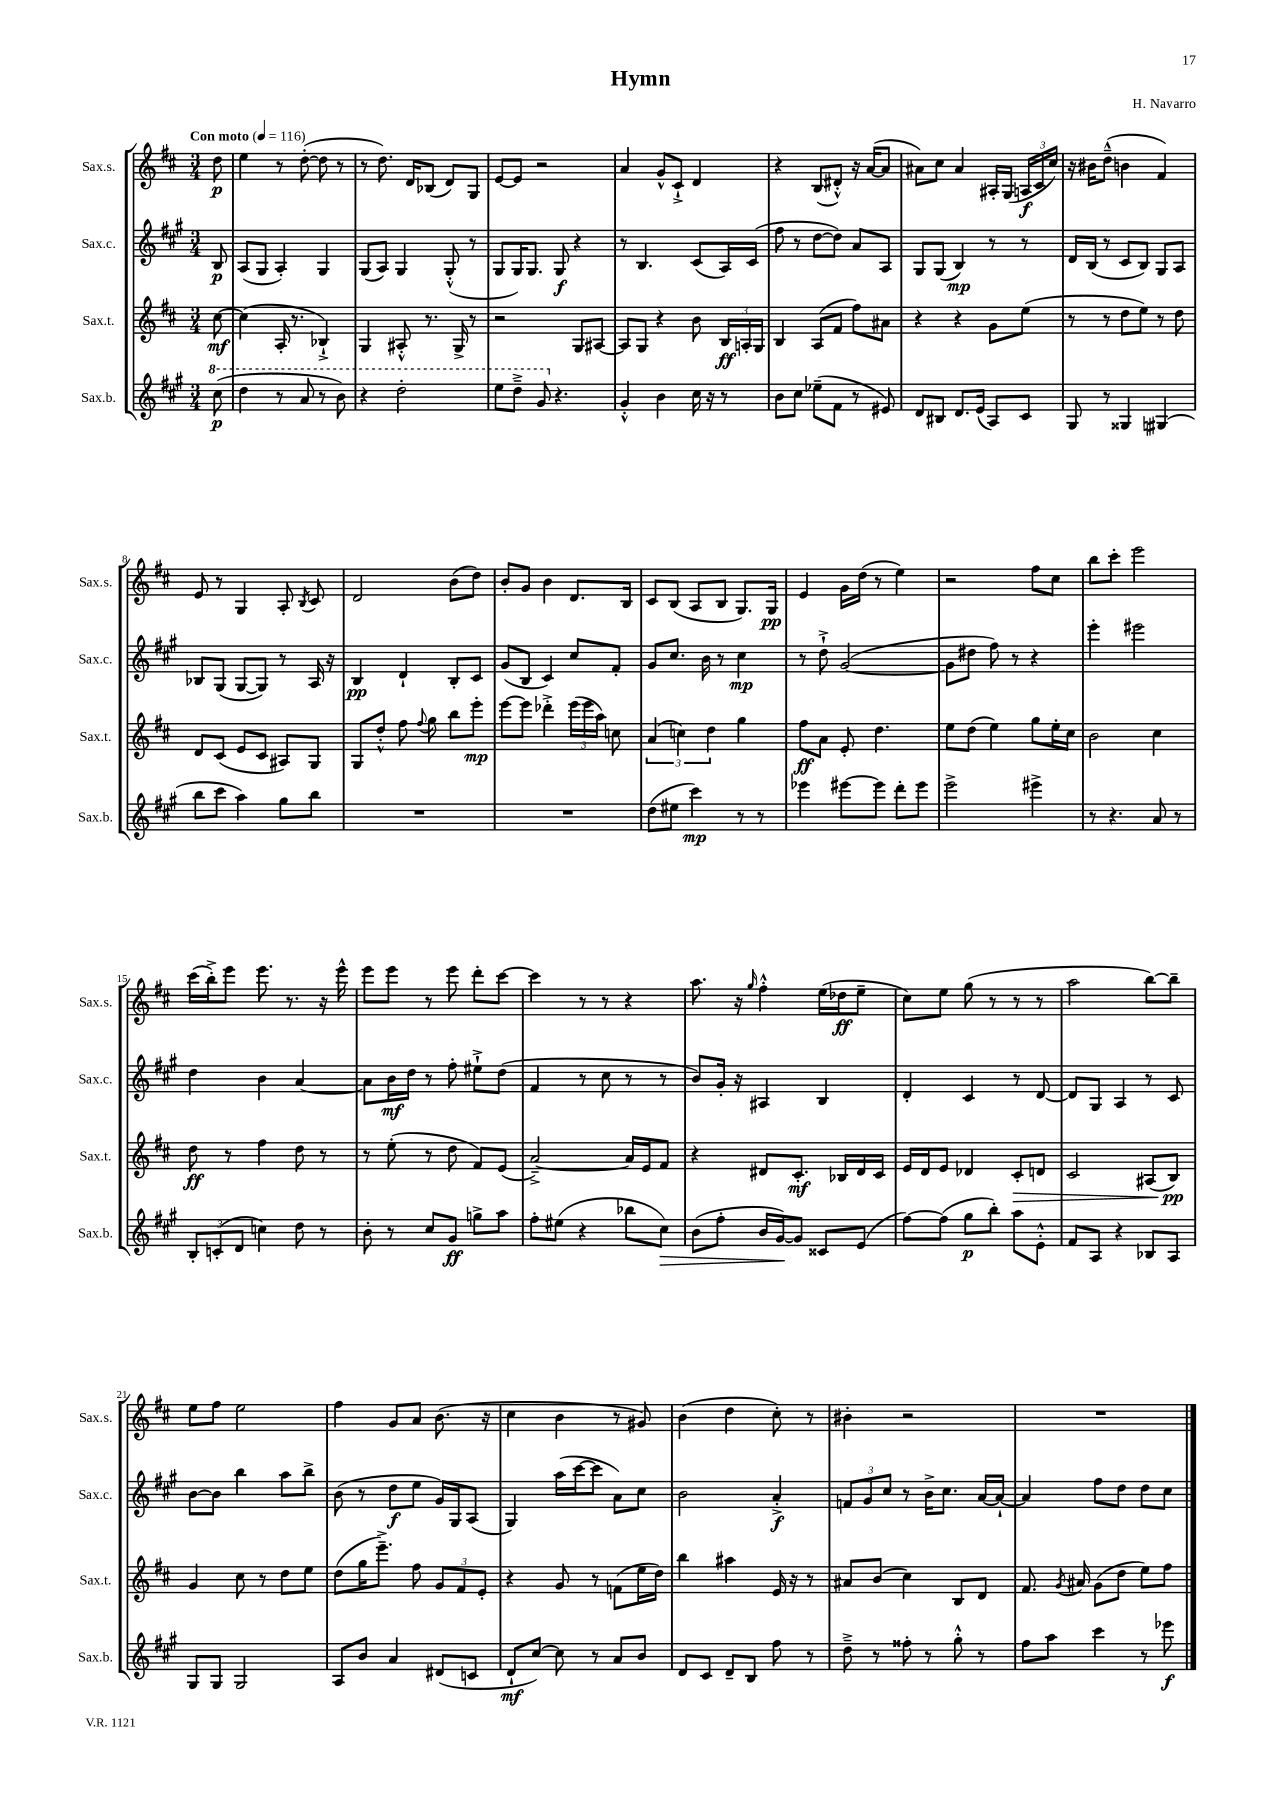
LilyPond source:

\header { title = "Hymn" composer = "H. Navarro" }
<<
\new StaffGroup <<
\new Staff = "s0" \with { instrumentName = "Sax.s." shortInstrumentName = "Sax.s." } {
    \clef treble \key d \major \numericTimeSignature \time 3/4 \partial 8 \tempo "Con moto" 4 = 116
    \autoBeamOff d''8\p |
    e''4 r8 d''8~-.( d''8 r8 |
    r8 d''8.) d'16[ bes8]( d'8[) g8] |
    e'8[~ e'8] r2 |
    a'4 g'8[-^ cis'8]-!-> d'4 |
    r4 b8[( dis'8]-.-^) r16 a'16[~( a'8] |
    ais'8[) cis''8] ais'4 ais16[-. g16]( \tuplet 3/2 { a16[\f cis'16 cis''16]) } |
    r16 bis'16[ d''8]---^( b'4 fis'4) |
    e'8 r8 g4 a8-. \acciaccatura { b8 } cis'8 |
    d'2 b'8[( d''8]) |
    b'8[-. g'8] b'4 d'8.[ b16] |
    cis'8[ b8]( a8[ b8] g8.[) g16]\pp |
    e'4 g'16[ d''16]( r8 e''4) |
    r2 fis''8[ cis''8] |
    b''8[ cis'''8]-. e'''2 |
    cis'''16[( b''16-.->) e'''8] e'''8. r8. r16 e'''16-^ |
    e'''8[ e'''8] r8 e'''8 d'''8[-. cis'''8]~ |
    cis'''4 r8 r8 r4 |
    a''8. r16 \grace { g''16 } fis''4-.-^ e''16[( des''16\ff e''8]-- |
    cis''8[) e''8] g''8( r8 r8 r8 |
    a''2 b''8[~) b''8]-- |
    e''8[ fis''8] e''2 |
    fis''4 g'8[ a'8] b'8.( r16 |
    cis''4 b'4 r8 gis'8) |
    b'4( d''4 cis''8-.) r8 |
    bis'4-. r2 |
    R2. \bar "|." |
}
\new Staff = "s1" \with { instrumentName = "Sax.c." shortInstrumentName = "Sax.c." } {
    \clef treble \key a \major \numericTimeSignature \time 3/4 \partial 8
    \autoBeamOff b8\p |
    a8[( gis8] a4-.) gis4 |
    gis8[( a8]) gis4 gis8-.-^( r8 |
    gis8[ gis16) gis8.] gis8\f r4 |
    r8 b4. cis'8[( a16) cis'16]( |
    fis''8 r8 d''8[~ d''8]) a'8[ a8] |
    gis8[ gis8]( b4\mp) r8 r8 |
    d'16[ b16]( r8 cis'8[ b8]) gis8[ a8] |
    bes8[ gis8]( gis8[~ gis8]) r8 a16 r16 |
    b4\pp d'4-! b8[-. cis'8] |
    gis'8[( b8] cis'4) cis''8[ fis'8]-. |
    gis'8[ cis''8.] b'16 r8 cis''4\mp |
    r8 d''8-!-> gis'2~( |
    gis'8[ dis''8] fis''8) r8 r4 |
    e'''4-. eis'''2 |
    d''4 b'4 a'4~ |
    a'8[ b'16\mf d''16] r8 fis''8-. eis''8[-!-> d''8]( |
    fis'4 r8 cis''8 r8 r8 |
    b'8[) gis'16]-. r16 ais4 b4 |
    d'4-. cis'4 r8 d'8~ |
    d'8[ gis8] a4 r8 cis'8 |
    b'8[~ b'8] b''4 a''8[ b''8]-> |
    b'8( r8 d''8[\f e''8] gis'16[) gis16 a8]( |
    gis4) a''16[( cis'''16~ cis'''8] a'8[) cis''8] |
    b'2 a'4-.->\f |
    \tuplet 3/2 { f'8[ gis'8 cis''8] } r8 b'16[-> cis''8.] a'16[~ a'16]~-! |
    a'4 fis''8[ d''8] d''8[ cis''8] \bar "|." |
}
\new Staff = "s2" \with { instrumentName = "Sax.t." shortInstrumentName = "Sax.t." } {
    \clef treble \key d \major \numericTimeSignature \time 3/4 \partial 8
    \autoBeamOff cis''8~\mf |
    cis''4( a16-. r8. bes4-!->) |
    g4 ais8-.-^ r8. g16-> r8 |
    r2 g8[ ais8]~ |
    ais8[ g8] r4 b'8 \tuplet 3/2 { b16[\ff a16-. g16] } |
    b4 a8[( fis'8] fis''8[) ais'8] |
    r4 r4 g'8[ e''8]( |
    r8 r8 d''8[ e''8]) r8 d''8 |
    d'8[ cis'8]( e'8[ cis'8] ais8[) g8] |
    g8[ d''8]-.-^ fis''8 \appoggiatura { fis''8 } g''8 b''8[ e'''8]-.\mp |
    e'''8[~ e'''8] des'''4-.-> \tuplet 3/2 { e'''16[( e'''16 a''16]) } c''8 |
    \tuplet 3/2 { a'4( c''4) d''4 } g''4 |
    fis''8[\ff a'8] e'8-. d''4. |
    e''8[ d''8]( e''4) g''8[ e''16-. cis''16] |
    b'2 cis''4 |
    d''8\ff r8 fis''4 d''8 r8 |
    r8 e''8-.( r8 d''8 fis'8[) e'8]( |
    a'2~--->) a'16[ e'16 fis'8] |
    r4 dis'8[ cis'8.]-.\mf bes16[ dis'16 cis'16] |
    e'16[ d'16 e'8] des'4 cis'8[-.\> d'8] |
    cis'2 ais8[( b8]\pp\!) |
    g'4 cis''8 r8 d''8[ e''8] |
    d''8[( g''16 e'''8.]--->) fis''8 \tuplet 3/2 { g'8[ fis'8 e'8]-. } |
    r4 g'8 r8 f'8[( e''16 d''16]) |
    b''4 ais''4 e'16 r16 r8 |
    ais'8[ b'8]( cis''4) b8[ d'8] |
    fis'8. \acciaccatura { g'8 } ais'16 g'8[( d''8] e''8[) fis''8] \bar "|." |
}
\new Staff = "s3" \with { instrumentName = "Sax.b." shortInstrumentName = "Sax.b." } {
    \clef treble \key a \major \numericTimeSignature \time 3/4 \partial 8
    \autoBeamOff \ottava #1 cis'''8\p( |
    d'''4 r8 a''8 r8 b''8) |
    r4 d'''2-. |
    e'''8[ d'''8]---> gis''8 \ottava #0 r4. |
    gis'4-.-^ b'4 cis''16 r16 r8 |
    b'8[ cis''8] ees''8[--( fis'8] r8 eis'8) |
    d'8[ bis8] d'8.[ e'16]( a8[) cis'8] |
    gis8 r8 gisis4 gis4( |
    b''8[ cis'''8] a''4) gis''8[ b''8] |
    R2. |
    R2. |
    d''8[( eis''8] cis'''4\mp) r8 r8 |
    ees'''4 eis'''8[~ eis'''8] d'''8[-. eis'''8] |
    e'''2-> eis'''4-> |
    r8 r4. a'8 r8 |
    \tuplet 3/2 { b8[-. c'8-.( d'8] } c''4) d''8 r8 |
    b'8-. r8 cis''8[ gis'8]\ff g''8[-> a''8] |
    fis''8[-. eis''8]( r4 bes''8[ cis''8]\>) |
    b'8[( fis''8]-. b'16[ gis'16~\!) gis'8] cisis'8[ e'8]( |
    fis''8[~) fis''8]( gis''8[\p b''8]-.) a''8[ e'8]-.-^ |
    fis'8[ a8] r4 bes8[ a8] |
    gis8[ gis8] gis2 |
    a8[ b'8] a'4 dis'8[( c'8] |
    d'8[-!\mf cis''8]~) cis''8 r8 a'8[ b'8] |
    d'8[ cis'8] d'8[-- b8] fis''8 r8 |
    d''8---> r8 fisis''8-. r8 gis''8-.-^ r8 |
    fis''8[ a''8] cis'''4 r8 ees'''8\f \bar "|." |
}
>>
>>
